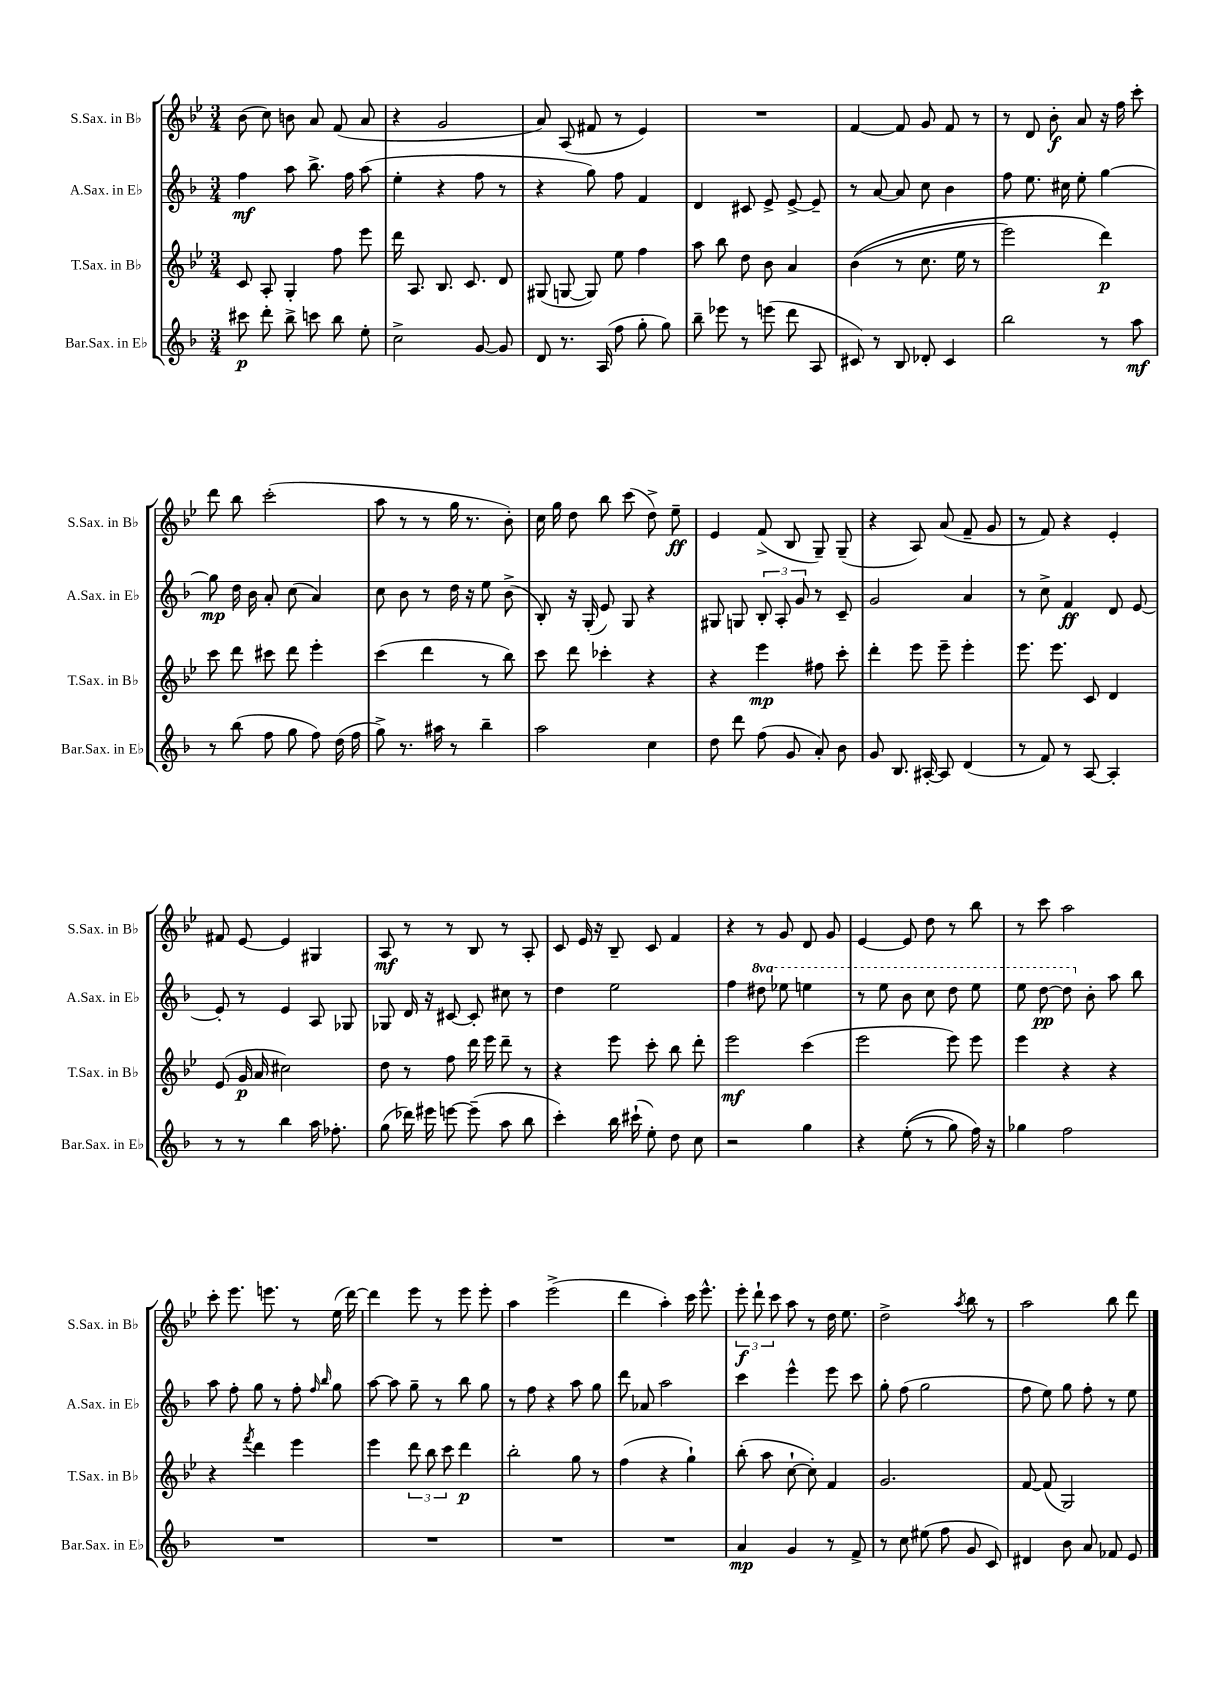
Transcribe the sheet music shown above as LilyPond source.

<<
\new StaffGroup <<
\new Staff = "s0" \with { instrumentName = "S.Sax. in Bb" shortInstrumentName = "S.Sax. in Bb" } {
    \clef treble \key bes \major \numericTimeSignature \time 3/4
    \autoBeamOff bes'8( c''8) b'8 a'8 f'8( a'8 |
    r4 g'2 |
    a'8) a8( fis'8 r8 ees'4) |
    R2. |
    f'4~ f'8 g'8 f'8 r8 |
    r8 d'8 bes'8-.\f a'8 r16 f''16 c'''8-. |
    d'''8 bes''8 c'''2-.( |
    a''8 r8 r8 g''16 r8. bes'8-.) |
    c''16 g''16 d''8 bes''8 c'''8( d''8->) ees''8--\ff |
    ees'4 f'8->( bes8 g8--) g8--( |
    r4 a8) a'8( f'8-- g'8 |
    r8 f'8) r4 ees'4-. |
    fis'8 ees'8~ ees'4 gis4 |
    a8\mf r8 r8 bes8 r8 a8-. |
    c'8 ees'16 r16 bes8-- c'8 f'4 |
    r4 r8 g'8 d'8 g'8 |
    ees'4~ ees'8 d''8 r8 bes''8 |
    r8 c'''8 a''2 |
    c'''8-. ees'''8. e'''8. r8 ees''16( d'''16~) |
    d'''4 ees'''8 r8 ees'''8 ees'''8-. |
    a''4 ees'''2->( |
    d'''4 a''4-.) c'''16 ees'''8.-^ |
    \tuplet 3/2 { ees'''8-.\f d'''8-! c'''8 } a''8 r8 d''16 ees''8. |
    d''2-> \acciaccatura { a''8 } bes''8 r8 |
    a''2 bes''8 d'''8 \bar "|." |
}
\new Staff = "s1" \with { instrumentName = "A.Sax. in Eb" shortInstrumentName = "A.Sax. in Eb" } {
    \clef treble \key f \major \numericTimeSignature \time 3/4 \set Staff.ottavationMarkups = #ottavation-simple-ordinals
    \autoBeamOff f''4\mf a''8 bes''8.-> f''16 a''8( |
    e''4-. r4 f''8 r8 |
    r4 g''8) f''8 f'4 |
    d'4 cis'8 e'8-> e'8~-> e'8-- |
    r8 a'8~ a'8 c''8 bes'4 |
    f''8 e''8. cis''16 e''8-. g''4~ |
    g''8\mp d''16 bes'16 a'8-. c''8( a'4) |
    c''8 bes'8 r8 d''16 r16 e''8 bes'8->( |
    bes8-.) r16 g16-.( e'8) g8 r4 |
    gis8 g8 \tuplet 3/2 { bes8-. a8-. g'8 } r8 c'8-- |
    g'2 a'4 |
    r8 c''8-> f'4\ff d'8 e'8~ |
    e'8-. r8 e'4 a8 ges8 |
    ges8 d'16 r16 cis'8~ cis'8-. cis''8 r8 |
    d''4 e''2 |
    f''4 \ottava #1 dis'''8 ees'''8 e'''4 |
    r8 e'''8 bes''8 c'''8 d'''8 e'''8 |
    e'''8 d'''8~\pp d'''8 \ottava #0 bes'8-. a''8 bes''8 |
    a''8 f''8-. g''8 r8 f''8-. \grace { f''16 bes''16 } g''8 |
    a''8~ a''8 g''8-- r8 bes''8 g''8 |
    r8 f''8 r4 a''8 g''8 |
    d'''8 aes'8 a''2 |
    c'''4 e'''4-^ e'''8 c'''8 |
    g''8-. f''8( g''2 |
    f''8 e''8) g''8 f''8-. r8 e''8 \bar "|." |
}
\new Staff = "s2" \with { instrumentName = "T.Sax. in Bb" shortInstrumentName = "T.Sax. in Bb" } {
    \clef treble \key bes \major \numericTimeSignature \time 3/4
    \autoBeamOff c'8 a8-. g4-. f''8 ees'''8 |
    d'''16 a8. bes8. c'8. d'8 |
    gis8( g8~ g8) ees''8 f''4 |
    a''8 bes''8 d''8 bes'8 a'4 |
    bes'4(\( r8 c''8. ees''16 r8 |
    ees'''2) d'''4\p\) |
    c'''8 d'''8 cis'''8 d'''8 ees'''4-. |
    c'''4( d'''4 r8 bes''8) |
    c'''8 d'''8 ces'''4-. r4 |
    r4 ees'''4\mp fis''8 c'''8-. |
    d'''4-. ees'''8 ees'''8-- ees'''4-. |
    ees'''8. ees'''8. c'8 d'4 |
    ees'8( g'16\p a'16 cis''2) |
    d''8 r8 f''8 d'''16 ees'''16 d'''8-- r8 |
    r4 ees'''8 c'''8-. bes''8 d'''8-. |
    ees'''2\mf c'''4( |
    ees'''2 ees'''8) ees'''8 |
    ees'''4 r4 r4 |
    r4 \acciaccatura { f'''8 } d'''4 ees'''4 |
    ees'''4 \tuplet 3/2 { d'''8 bes''8 c'''8 } d'''4\p |
    bes''2-. g''8 r8 |
    f''4( r4 g''4-!) |
    bes''8-.( a''8 c''8~-! c''8-.) f'4 |
    g'2. |
    f'8~ f'8( g2) \bar "|." |
}
\new Staff = "s3" \with { instrumentName = "Bar.Sax. in Eb" shortInstrumentName = "Bar.Sax. in Eb" } {
    \clef treble \key f \major \numericTimeSignature \time 3/4
    \autoBeamOff cis'''8\p d'''8-. bes''8-> c'''8 bes''8 e''8-. |
    c''2-> g'8~ g'8 |
    d'8 r8. a16( f''8 g''8-. g''8) |
    bes''8-- ees'''8 r8 e'''8( d'''8 a8 |
    cis'8) r8 bes8 des'8-. cis'4 |
    bes''2 r8 a''8\mf |
    r8 bes''8( f''8 g''8 f''8) d''16( f''16 |
    g''8->) r8. ais''16 r8 bes''4-- |
    a''2 c''4 |
    d''8 d'''8 f''8( g'8 a'8-.) bes'8 |
    g'8 bes8. ais16~-. ais8 d'4( |
    r8 f'8) r8 a8~ a4-. |
    r8 r8 bes''4 a''16 fes''8.-. |
    g''8( des'''16) eis'''16 e'''8~ e'''8--( a''8 bes''8 |
    c'''4-.) bes''16 cis'''16-!( e''8-.) d''8 c''8 |
    r2 g''4 |
    r4 e''8-.(\( r8 g''8) f''16\) r16 |
    ges''4 f''2 |
    R2. |
    R2. |
    R2. |
    R2. |
    a'4\mp g'4 r8 f'8-> |
    r8 c''8 eis''8( f''8 g'8 c'8) |
    dis'4 bes'8 a'8 fes'8 e'8 \bar "|." |
}
>>
>>
\layout { \context { \Score \remove "Bar_number_engraver" } }
